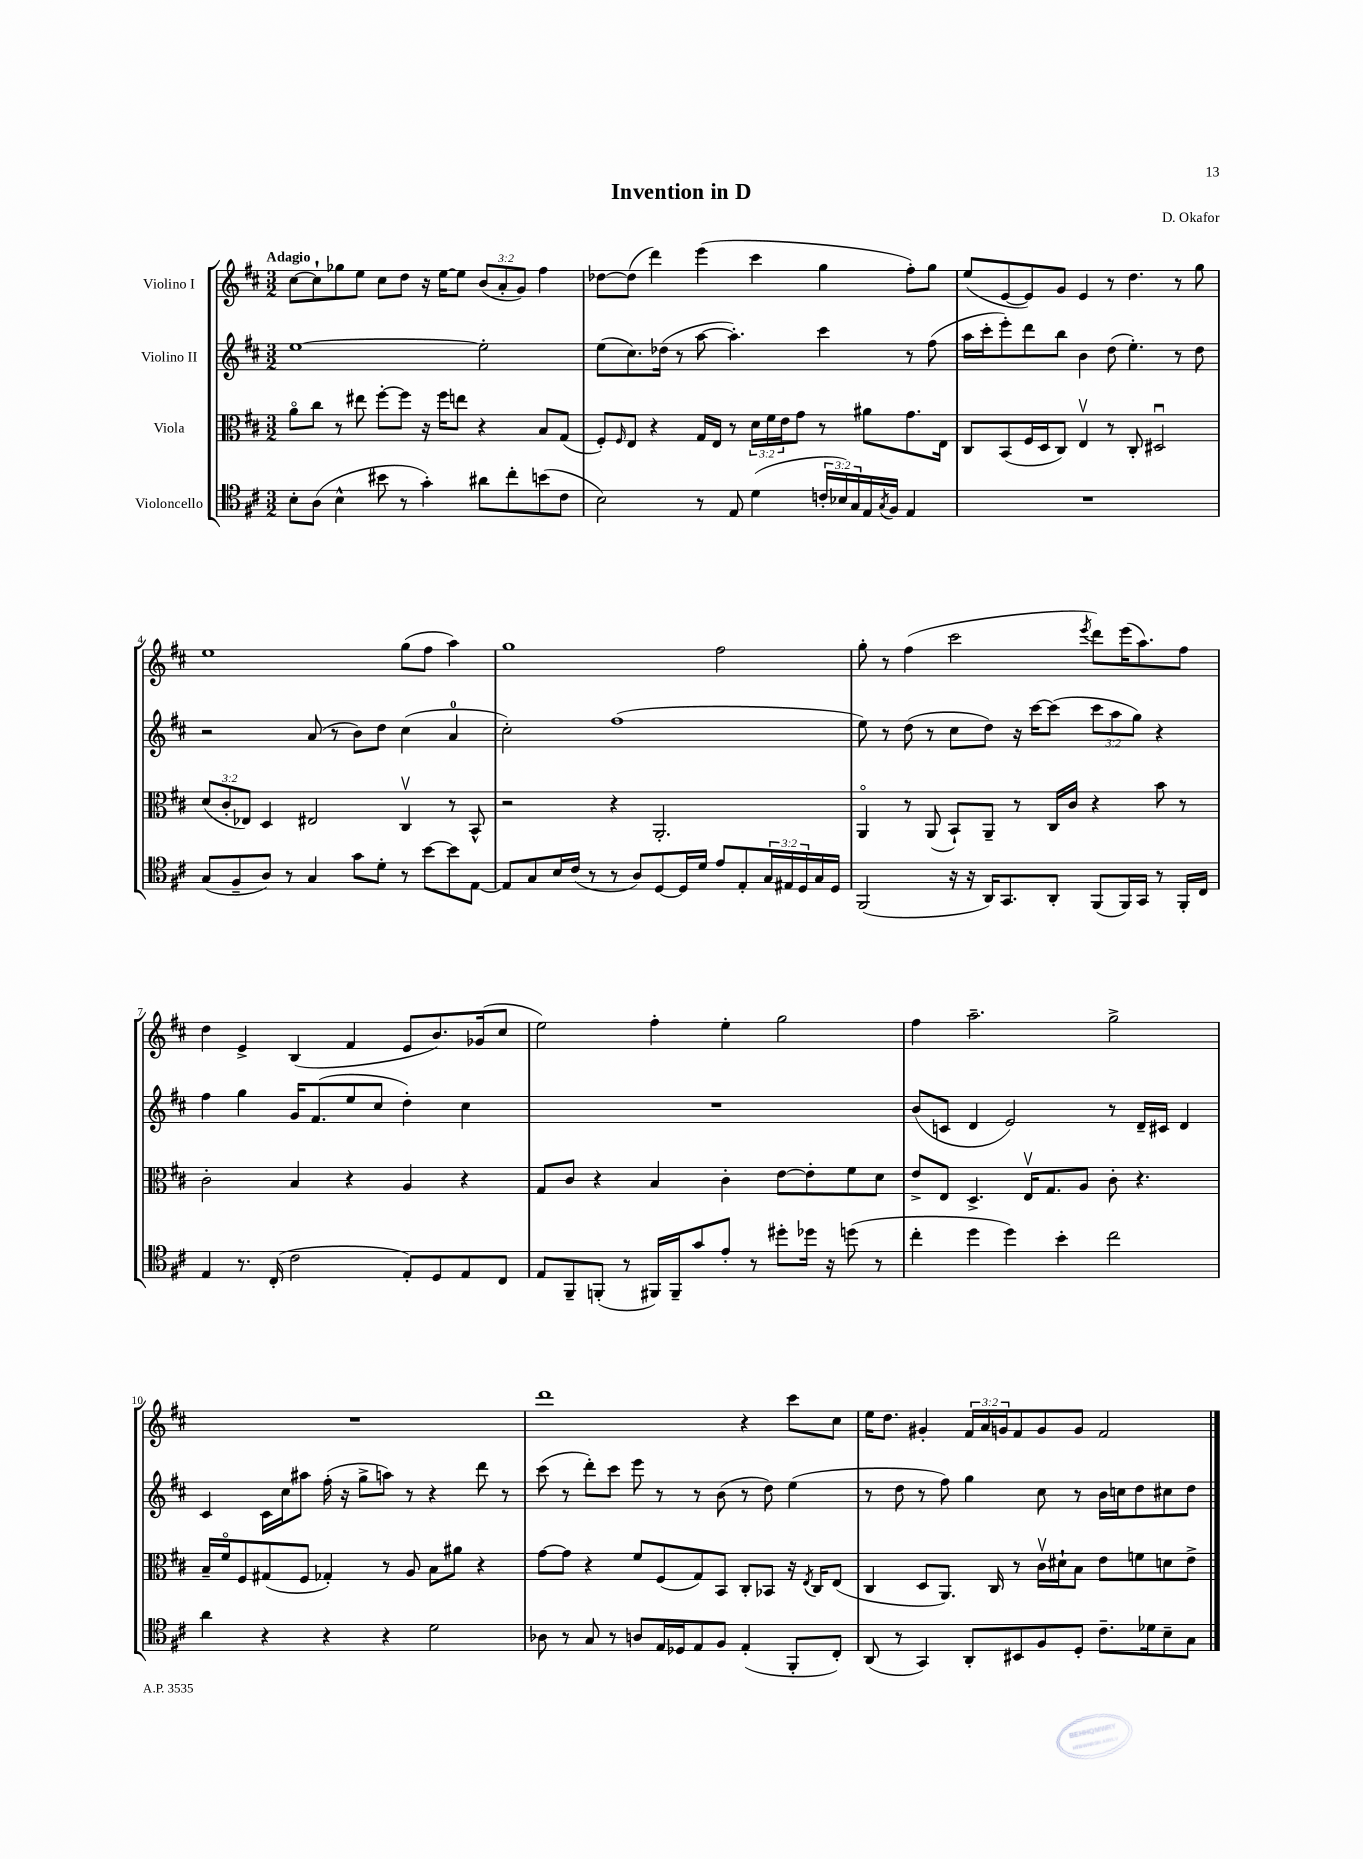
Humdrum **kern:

**kern	**kern	**kern	**kern
*part4	*part3	*part2	*part1
*staff4	*staff3	*staff2	*staff1
*I"Violoncello	*I"Viola	*I"Violino II	*I"Violino I
*clefC4	*clefC3	*clefG2	*clefG2
*k[f#c#]	*k[f#c#]	*k[f#c#]	*k[f#c#]
*M3/2	*M3/2	*M3/2	*M3/2
=1	=1	=1	=1
!	!	!	!LO:TX:a:B:t=Adagio
8B'\L	8a\L	[1ee	[8cc#\L
(8A\J	8cc#\J	.	8cc#`\]
4B^^\	8r	.	8gg-X\
.	8ee#X\	.	8ee\J
8b#X\	[8ff#'\L	.	8cc#\L
8r	8ff#\J]	.	8dd\J
4g'\)	16r	.	16r
.	16ff#\KL	.	[16ee\KL
.	8een\J	.	8ee\J]
8a#X\L	4r	2ee'\]	(12b/L
.	.	.	12a'/
8cc#'\	.	.	.
.	.	.	12g/J)
(8bn\	8B/L	.	4ff#\
8c#\J	(8G/J	.	.
=2	=2	=2	=2
2B\)	8F#'/L)	(8ee\L	[8dd-X\L
.	16qqF#/	.	.
.	8E/J	8.cc#\)	(8dd-\J]
.	4r	.	4ddd\)
.	.	(16dd-X\Jk	.
.	.	8r	.
8r	16G/LL	[8aa\	(4eee\
.	16E/JJ	.	.
8E/	8r	4.aa'\])	.
(4d\	24d\LL	.	4ccc#\
.	24f#\	.	.
.	24e\J	.	.
.	8g\J	.	.
24cn'/LL	8r	4ccc#\	4gg\
24B-X/)	.	.	.
24G/	.	.	.
16E/	8a#X\L	.	.
8qG/	.	.	.
16F#/JJ	.	.	.
4E/	8.g\	8r	8ff#'\L)
.	.	(8ff#\	8gg\J
.	16E\Jk	.	.
=3	=3	=3	=3
1.r	8C#/L	16aa\LL	(8ee/L
.	.	16ccc#'\J	.
.	(8BB/	8eee'\)	[8e/
.	16F#/L	8ddd\	8e/])
.	16D/J	.	.
.	8C#/J)	8bb\J	8g/J
.	4Ev/	4b\	4e/
.	8r	(8dd\	8r
.	8C#'/	4.ee'\)	4.dd\
.	2D#Xu/	.	.
.	.	8r	8r
.	.	8dd\	8gg\
!!LO:LB:g=z
=4	=4	=4	=4
(8G/L	(12d/L	2r	1ee
.	12c#'/	.	.
8F#~/	.	.	.
.	12E-X/J)	.	.
8A/J)	4D/	.	.
8r	.	.	.
4G/	2E#X/	(8a/	.
.	.	8r	.
8g\L	.	8b\L)	.
8d'\J	.	8dd\J	.
8r	4C#v/	(4cc#\	(8gg\L
[8b\L	.	.	8ff#\J
8b\]	8r	4a/	4aa\)
[8E\J	8BB^^/	.	.
=5	=5	=5	=5
8E/L]	2r	2cc#'\)	1gg
8G/	.	.	.
16B/L	.	.	.
(16c#/JJ	.	.	.
8r	.	.	.
8r	4r	(1ff#	.
8A/L)	.	.	.
[8D/	2.AA'/	.	.
16D/L]	.	.	.
16d/JJ	.	.	.
8e/L	.	.	2ff#\
8E'/	.	.	.
24G/L	.	.	.
24E#X/	.	.	.
24D/	.	.	.
16G/	.	.	.
16D/JJ	.	.	.
=6	=6	=6	=6
(2FF#/	4AA/	8ee\)	8gg'\
.	.	8r	8r
.	8r	(8dd\	(4ff#\
.	(8AA/	8r	.
16r	8BB`/L)	8cc#\L	2ccc#\
16r	.	.	.
16AA/KL)	8AA~/J	8dd\J)	.
8.GG/	.	.	.
.	8r	16r	.
.	.	[16ccc#\KL	.
8AA'/J	16C#/LL	(8ccc#\J]	.
.	16c#/JJ	.	.
.	.	.	8qeee/
(8FF#/L	4r	12ccc#\L	8ddd\L)
.	.	12aa\	.
16FF#/L)	.	.	(16eee\K
.	.	12gg\J)	.
16GG/JJ	.	.	8.aa\)
8r	8b\	4r	.
16FF#'/LL	8r	.	8ff#\J
16C#/JJ	.	.	.
!!LO:LB:g=z
=7	=7	=7	=7
4E/	2c#'\	4ff#\	4dd\
8.r	.	4gg\	4e^/
(16C#'/	.	.	.
2c#\	4B/	16g/KL	(4B/
.	.	(8.f#/	.
.	4r	8ee/	4f#/
.	.	8cc#/J	.
8E'/L)	4A/	4dd'\)	8e/L
8D/	.	.	8.b/)
8E/	4r	4cc#\	.
.	.	.	(16g-X/k
8C#/J	.	.	8cc#/J
=8	=8	=8	=8
8E/L	8G/L	1.r	2ee\)
8FF#~/	8c#/J	.	.
(8FFn'/J	4r	.	.
8r	.	.	.
16FF#X/LL)	4B/	.	4ff#'\
16FF#~/J	.	.	.
8g/	.	.	.
8e'/J	4c#'\	.	4ee'\
8r	.	.	.
8dd#X'\L	[8e\L	.	2gg\
16dd-X\Jk	8e'\]	.	.
16r	.	.	.
(8ddn\	8f#\	.	.
8r	8d\J	.	.
=9	=9	=9	=9
4cc#'\	8e^/L	(8b/L	4ff#\
.	8E/J	8cn/J	.
4dd\	4.D^/	4d/	2.aa~\
4dd\)	.	2e/)	.
.	16Ev/KL	.	.
.	8.G/	.	.
4b'\	.	.	.
.	8A/J	.	.
2cc#\	8c#'\	8r	2gg^\
.	4.r	16d~/LL	.
.	.	16c#X/JJ	.
.	.	4d/	.
!!LO:LB:g=z
=10	=10	=10	=10
4a\	16B~/LL	4c#/	1.r
.	16f#/J	.	.
.	8F#/	.	.
4r	(8G#X/	16c#\LL	.
.	.	16cc#\J	.
.	8F#/J	8aa#X\J	.
4r	4G-X'/)	(16ff#'\	.
.	.	16r	.
.	.	8gg^\L	.
4r	8r	8aan\J)	.
.	8A/	8r	.
2d\	8B\L	4r	.
.	8a#X\J	.	.
.	4r	8ddd\	.
.	.	8r	.
=11	=11	=11	=11
8A-X\	[8g\L	(8ccc#\	1ddd
8r	8g\J]	8r	.
8G/	4r	8ddd'\L)	.
8r	.	8ccc#\J	.
8An/L	8f#/L	8eee\	.
16E/L	(8F#/	8r	.
16D-X/J	.	.	.
8E/	8G/)	8r	.
8F#/J	8BB/J	(8b\	.
(4E'/	8C#'/L	8r	4r
.	8BB-X/J	8dd\)	.
8FF#'/L	16r	(4ee\	8ccc#\L
.	8qE/	.	.
.	16C#/KL	.	.
8C#'/J)	(8E/J	.	8cc#\J
=12	=12	=12	=12
(8AA/	4C#/	8r	16ee\KL
.	.	.	8.dd\J
8r	.	8dd\	.
4GG/)	8D/L	8r	4g#X'/
.	8.AA/J)	8ff#\)	.
8AA'/L	.	4gg\	24f#/LL
.	.	.	24a/
.	16C#/	.	.
.	.	.	24gn/J
8BB#X/	8r	.	8f#/
8F#/	16c#v\LL	8cc#\	8g/
.	16d#X`\J	.	.
8D'/J	8B\J	8r	8g/J
8.c#~\L	8e\L	16b\LL	2f#/
.	.	16ccn\J	.
.	8fn\	8dd\	.
16d-X\k	.	.	.
8B~\	8dn\	8cc#X\	.
8G\J	8e^\J	8dd\J	.
==	==	==	==
*-	*-	*-	*-
